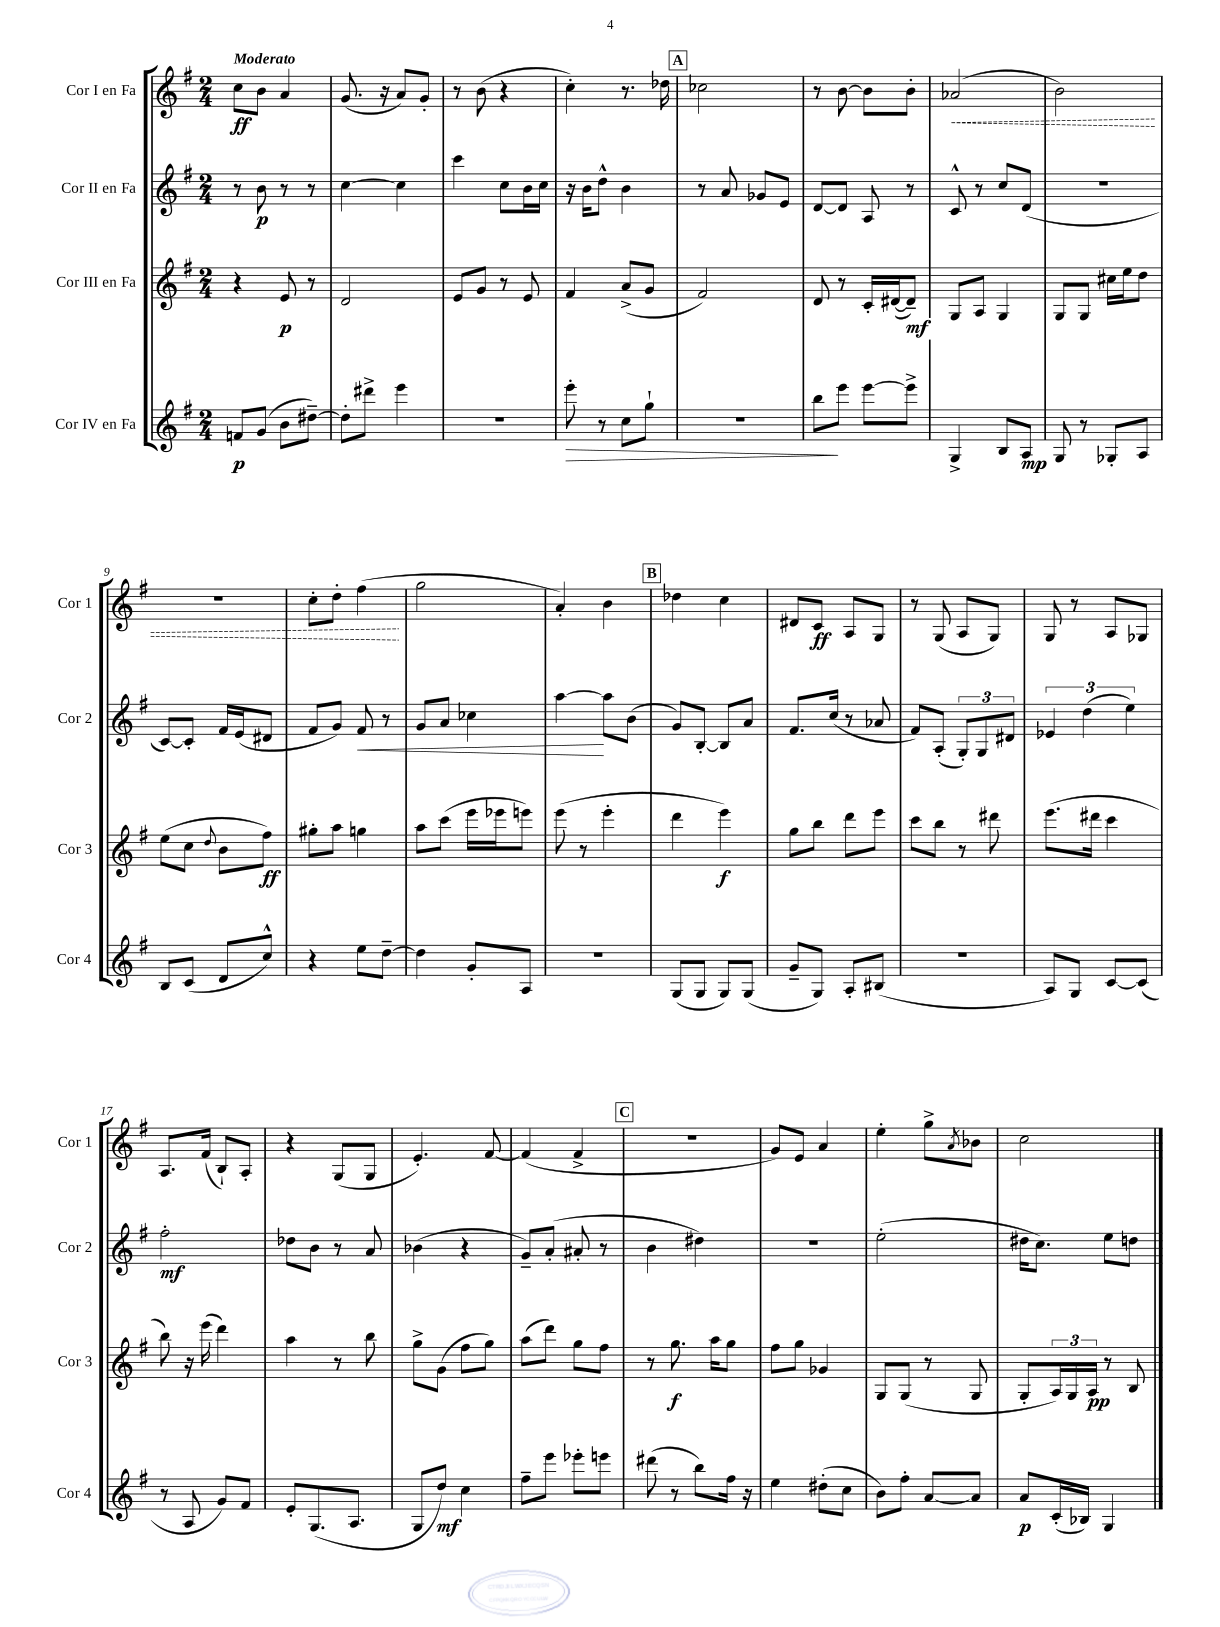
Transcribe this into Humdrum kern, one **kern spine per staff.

**kern	**kern	**kern	**kern
*staff4	*staff3	*staff2	*staff1
*clefG2	*clefG2	*clefG2	*clefG2
*k[f#]	*k[f#]	*k[f#]	*k[f#]
*M2/4	*M2/4	*M2/4	*M2/4
8f	4r	8r	8cc
(8g	.	8b	8b
8b	8e	8r	4a
[8dd#~)	8r	8r	.
=	=	=	=
8dd#']	2d	[4cc	(8.g
8ddd#^	.	.	.
.	.	.	16r
4eee	.	4cc]	8a)
.	.	.	8g'
=	=	=	=
2r	8e	4ccc	8r
.	8g	.	(8b
.	8r	8cc	4r
.	8e	16b	.
.	.	16cc	.
=	=	=	=
8eee'	4f#	16r	4cc')
.	.	16b	.
8r	.	8dd^^	.
8cc	(8a^	4b	8.r
8gg`	8g	.	.
.	.	.	16dd-
=	=	=	=
2r	2f#)	8r	2cc-
.	.	8a	.
.	.	8g-	.
.	.	8e	.
=	=	=	=
8bb	8d	[8d	8r
8eee	8r	8d]	[8b
[8eee	16c'	8A	8b]
.	([16d#	.	.
8eee^]	8d#~])	8r	8b'
=	=	=	=
4G^	8G	8c^^	(2a-
.	8A	8r	.
8B	4G	8cc	.
8A	.	(8d	.
=	=	=	=
8G	8G	2r	2b)
8r	8G	.	.
8G-'	16cc#	.	.
.	16ee	.	.
8A	8dd	.	.
=	=	=	=
8B	(8ee	[8c)	2r
(8c	8cc	8c']	.
.	8qqdd	.	.
8d	8b	16f#	.
.	.	(16e	.
8cc^^)	8ff#)	8d#	.
=	=	=	=
4r	8gg#'	8f#	8cc'
.	8aa	8g)	8dd'
8ee	4gg	8f#	(4ff#
[8dd~	.	8r	.
=	=	=	=
4dd]	8aa	8g	2gg
.	(8ccc	8a	.
8g'	16eee	4cc-	.
.	16eee-	.	.
8A	8eee)	.	.
=	=	=	=
2r	(8eee	[4aa	4a')
.	8r	.	.
.	4eee'	8aa]	4b
.	.	(8b	.
=	=	=	=
(8G	4ddd	8g)	4dd-
8G	.	[8B'	.
8G)	4eee)	8B]	4cc
(8G	.	8a	.
=	=	=	=
8g~	8gg	8.f#	8d#
8G)	8bb	.	8c
.	.	(16cc	.
8A'	8ddd	8r	8A
(8B#	8eee	8a-	8G
=	=	=	=
2r	8ccc	8f#)	8r
.	8bb	(8A'	(8G
.	8r	12G')	8A
.	.	12G	.
.	8ddd#	.	8G)
.	.	12d#	.
=	=	=	=
8A)	(8.eee	6e-	8G
8G	.	.	8r
.	.	(6dd	.
.	16ddd#	.	.
[8c	4ccc	.	8A
.	.	6ee)	.
(8c]	.	.	8G-
=	=	=	=
8r	8bb)	2ff#'	8.A
8A	16r	.	.
.	(16eee	.	(16f#
8g)	4ddd)	.	8B`)
8f#	.	.	8A'
=	=	=	=
8e'	4aa	8dd-	4r
(8.G	.	8b	.
.	8r	8r	(8G
8.A	.	.	.
.	8bb	8a	8G
=	=	=	=
8G	8gg^	(4b-	4.e')
8dd)	(8g	.	.
4cc	8ff#	4r	.
.	8gg)	.	[8f#
=	=	=	=
8ff#~	(8aa	8g~)	(4f#]
8eee	8ddd)	(8a'	.
8eee-'	8gg	8a#'	4f#^
8eee	8ff#	8r	.
=	=	=	=
(8ddd#	8r	4b	2r
8r	8.gg	.	.
8bb)	.	4dd#)	.
.	16aa	.	.
16ff#	8gg	.	.
16r	.	.	.
=	=	=	=
4ee	8ff#	2r	8g)
.	8gg	.	8e
(8dd#'	4g-	.	4a
8cc	.	.	.
=	=	=	=
8b)	8G	(2ee'	4ee'
8ff#'	(8G	.	.
[8a	8r	.	8gg^
.	.	.	8qa
8a]	8G	.	8b-
=	=	=	=
8a	8G'	16dd#	2cc
.	.	8.cc)	.
(16c'	24A)	.	.
.	24G	.	.
16B-)	.	.	.
.	24A	.	.
4G	8r	8ee	.
.	8B	8dd	.
==	==	==	==
*-	*-	*-	*-
